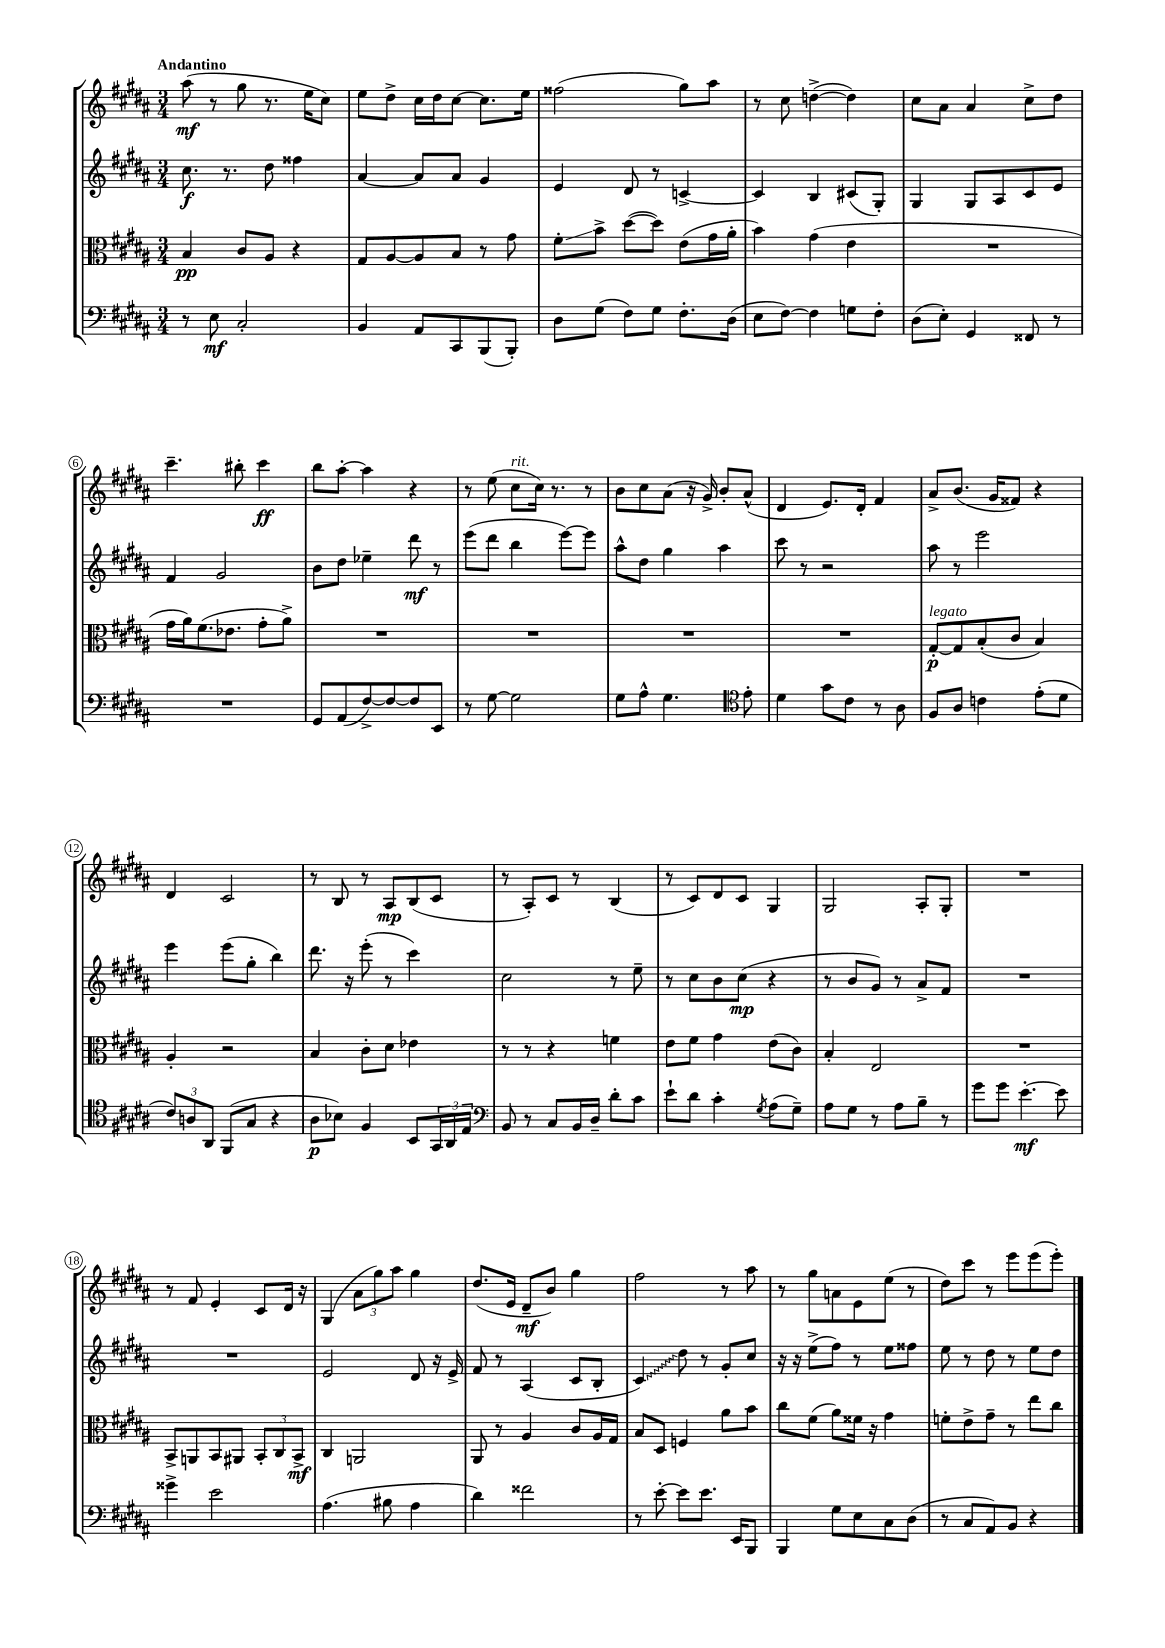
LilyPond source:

<<
\new StaffGroup <<
\new Staff = "s0" {
    \clef treble \key b \major \numericTimeSignature \time 3/4 \tempo "Andantino"
    ais''8\mf( r8 gis''8 r8. e''16 cis''8) |
    e''8 dis''8-> cis''16 dis''16 cis''8~ cis''8. e''16 |
    fisis''2( gis''8) ais''8 |
    r8 cis''8 d''4~->( d''4) |
    cis''8 ais'8 ais'4 cis''8-> dis''8 |
    cis'''4.-- bis''8-. cis'''4\ff |
    b''8 ais''8~-. ais''4 r4 |
    r8 e''8( cis''8^\markup { \italic "rit." } cis''16) r8. r8 |
    b'8 cis''8 ais'8( r16 gis'16->) b'8-. ais'8-^( |
    dis'4 e'8.) dis'16-. fis'4 |
    ais'8-> b'8.( gis'16 fisis'8) r4 |
    dis'4 cis'2 |
    r8 b8 r8 ais8\mp b8( cis'8 |
    r8 ais8-.) cis'8 r8 b4( |
    r8 cis'8) dis'8 cis'8 gis4 |
    gis2 ais8-. gis8-. |
    R2. |
    r8 fis'8 e'4-. cis'8 dis'16 r16 |
    gis4( \tuplet 3/2 { ais'8 gis''8) ais''8 } gis''4 |
    dis''8.( e'16 dis'8--\mf b'8) gis''4 |
    fis''2 r8 ais''8 |
    r8 gis''8 a'8 e'8 e''8( r8 |
    dis''8) cis'''8 r8 e'''8 e'''8( e'''8-.) \bar "|." |
}
\new Staff = "s1" {
    \clef treble \key b \major \numericTimeSignature \time 3/4
    cis''8.\f r8. dis''8 fisis''4 |
    ais'4~ ais'8 ais'8 gis'4 |
    e'4 dis'8 r8 c'4~-> |
    c'4 b4 cis'8( gis8-.) |
    gis4 gis8 ais8 cis'8 e'8 |
    fis'4 gis'2 |
    b'8 dis''8 ees''4-- dis'''8\mf r8 |
    e'''8( dis'''8 b''4 e'''8~) e'''8 |
    ais''8-^ dis''8 gis''4 ais''4 |
    cis'''8 r8 r2 |
    ais''8 r8 e'''2 |
    e'''4 e'''8( gis''8-. b''4) |
    dis'''8. r16 e'''8-.( r8 cis'''4) |
    cis''2 r8 e''8-- |
    r8 cis''8 b'8 cis''8\mp( r4 |
    r8 b'8 gis'8) r8 ais'8-> fis'8 |
    R2. |
    R2. |
    e'2 dis'8 r16 e'16-> |
    fis'8 r8 ais4( cis'8 b8-. |
    \once \override Glissando.style = #'zigzag cis'4\glissando) dis''8 r8 gis'8-. cis''8 |
    r16 r16 e''8->( fis''8) r8 e''8 fisis''8 |
    e''8 r8 dis''8 r8 e''8 dis''8 \bar "|." |
}
\new Staff = "s2" {
    \clef alto \key b \major \numericTimeSignature \time 3/4
    b4\pp cis'8 ais8 r4 |
    gis8 ais8~ ais8 b8 r8 gis'8 |
    fis'8-.\glissando b'8-> dis''8~( dis''8) e'8( gis'16 ais'16-. |
    b'4) gis'4( e'4 |
    R2. |
    gis'16 ais'16) fis'8.( ees'8. gis'8-. ais'8->) |
    R2. |
    R2. |
    R2. |
    R2. |
    gis8~-.\p^\markup { \italic "legato" } gis8 b8-.( cis'8 b4) |
    ais4-. r2 |
    b4 cis'8-. dis'8 ees'4 |
    r8 r8 r4 f'4 |
    e'8 fis'8 gis'4 e'8( cis'8) |
    b4-. e2 |
    R2. |
    b,8-> a,8 b,8 ais,8 \tuplet 3/2 { b,8-. cis8 b,8->\mf } |
    cis4 a,2 |
    ais,8 r8 ais4 cis'8 ais16 gis16 |
    b8 dis8 f4 ais'8 b'8 |
    cis''8 fis'8( ais'8) fisis'16 r16 gis'4 |
    f'8-. e'8-> gis'8-- r8 e''8 cis''8 \bar "|." |
}
\new Staff = "s3" {
    \clef bass \key b \major \numericTimeSignature \time 3/4
    r8 e8\mf cis2-. |
    b,4 ais,8 cis,8 b,,8( b,,8-.) |
    dis8 gis8( fis8) gis8 fis8.-. dis16( |
    e8 fis8~) fis4 g8 fis8-. |
    dis8( e8-.) gis,4 fisis,8 r8 |
    R2. |
    gis,8 ais,8( fis8~->) fis8~ fis8 e,8 |
    r8 gis8~ gis2 |
    gis8 ais8-^ gis4. \clef tenor e'8-. |
    dis'4 gis'8 cis'8 r8 ais8 |
    fis8 ais8 c'4 e'8-.( dis'8 |
    \tuplet 3/2 { cis'8) a8 ais,8 } fis,8( gis8 r4 |
    ais8\p bes8) fis4 b,8 \tuplet 3/2 { gis,16 ais,16 e16 } |
    \clef bass b,8 r8 cis8 b,16 dis16-- dis'8-. cis'8 |
    e'8-! dis'8 cis'4-. \acciaccatura { gis8 } ais8( gis8--) |
    ais8 gis8 r8 ais8 b8-- r8 |
    gis'8 gis'8 e'4.~-.\mf e'8 |
    gisis'4-> e'2 |
    ais4.( bis8 ais4 |
    dis'4) fisis'2 |
    r8 e'8~-. e'8 e'8. e,16 b,,8 |
    b,,4 gis8 e8 cis8 dis8( |
    r8 cis8 ais,8) b,8 r4 \bar "|." |
}
>>
>>
\layout { \context { \Score \override BarNumber.stencil = #(make-stencil-circler 0.1 0.3 ly:text-interface::print) } }
